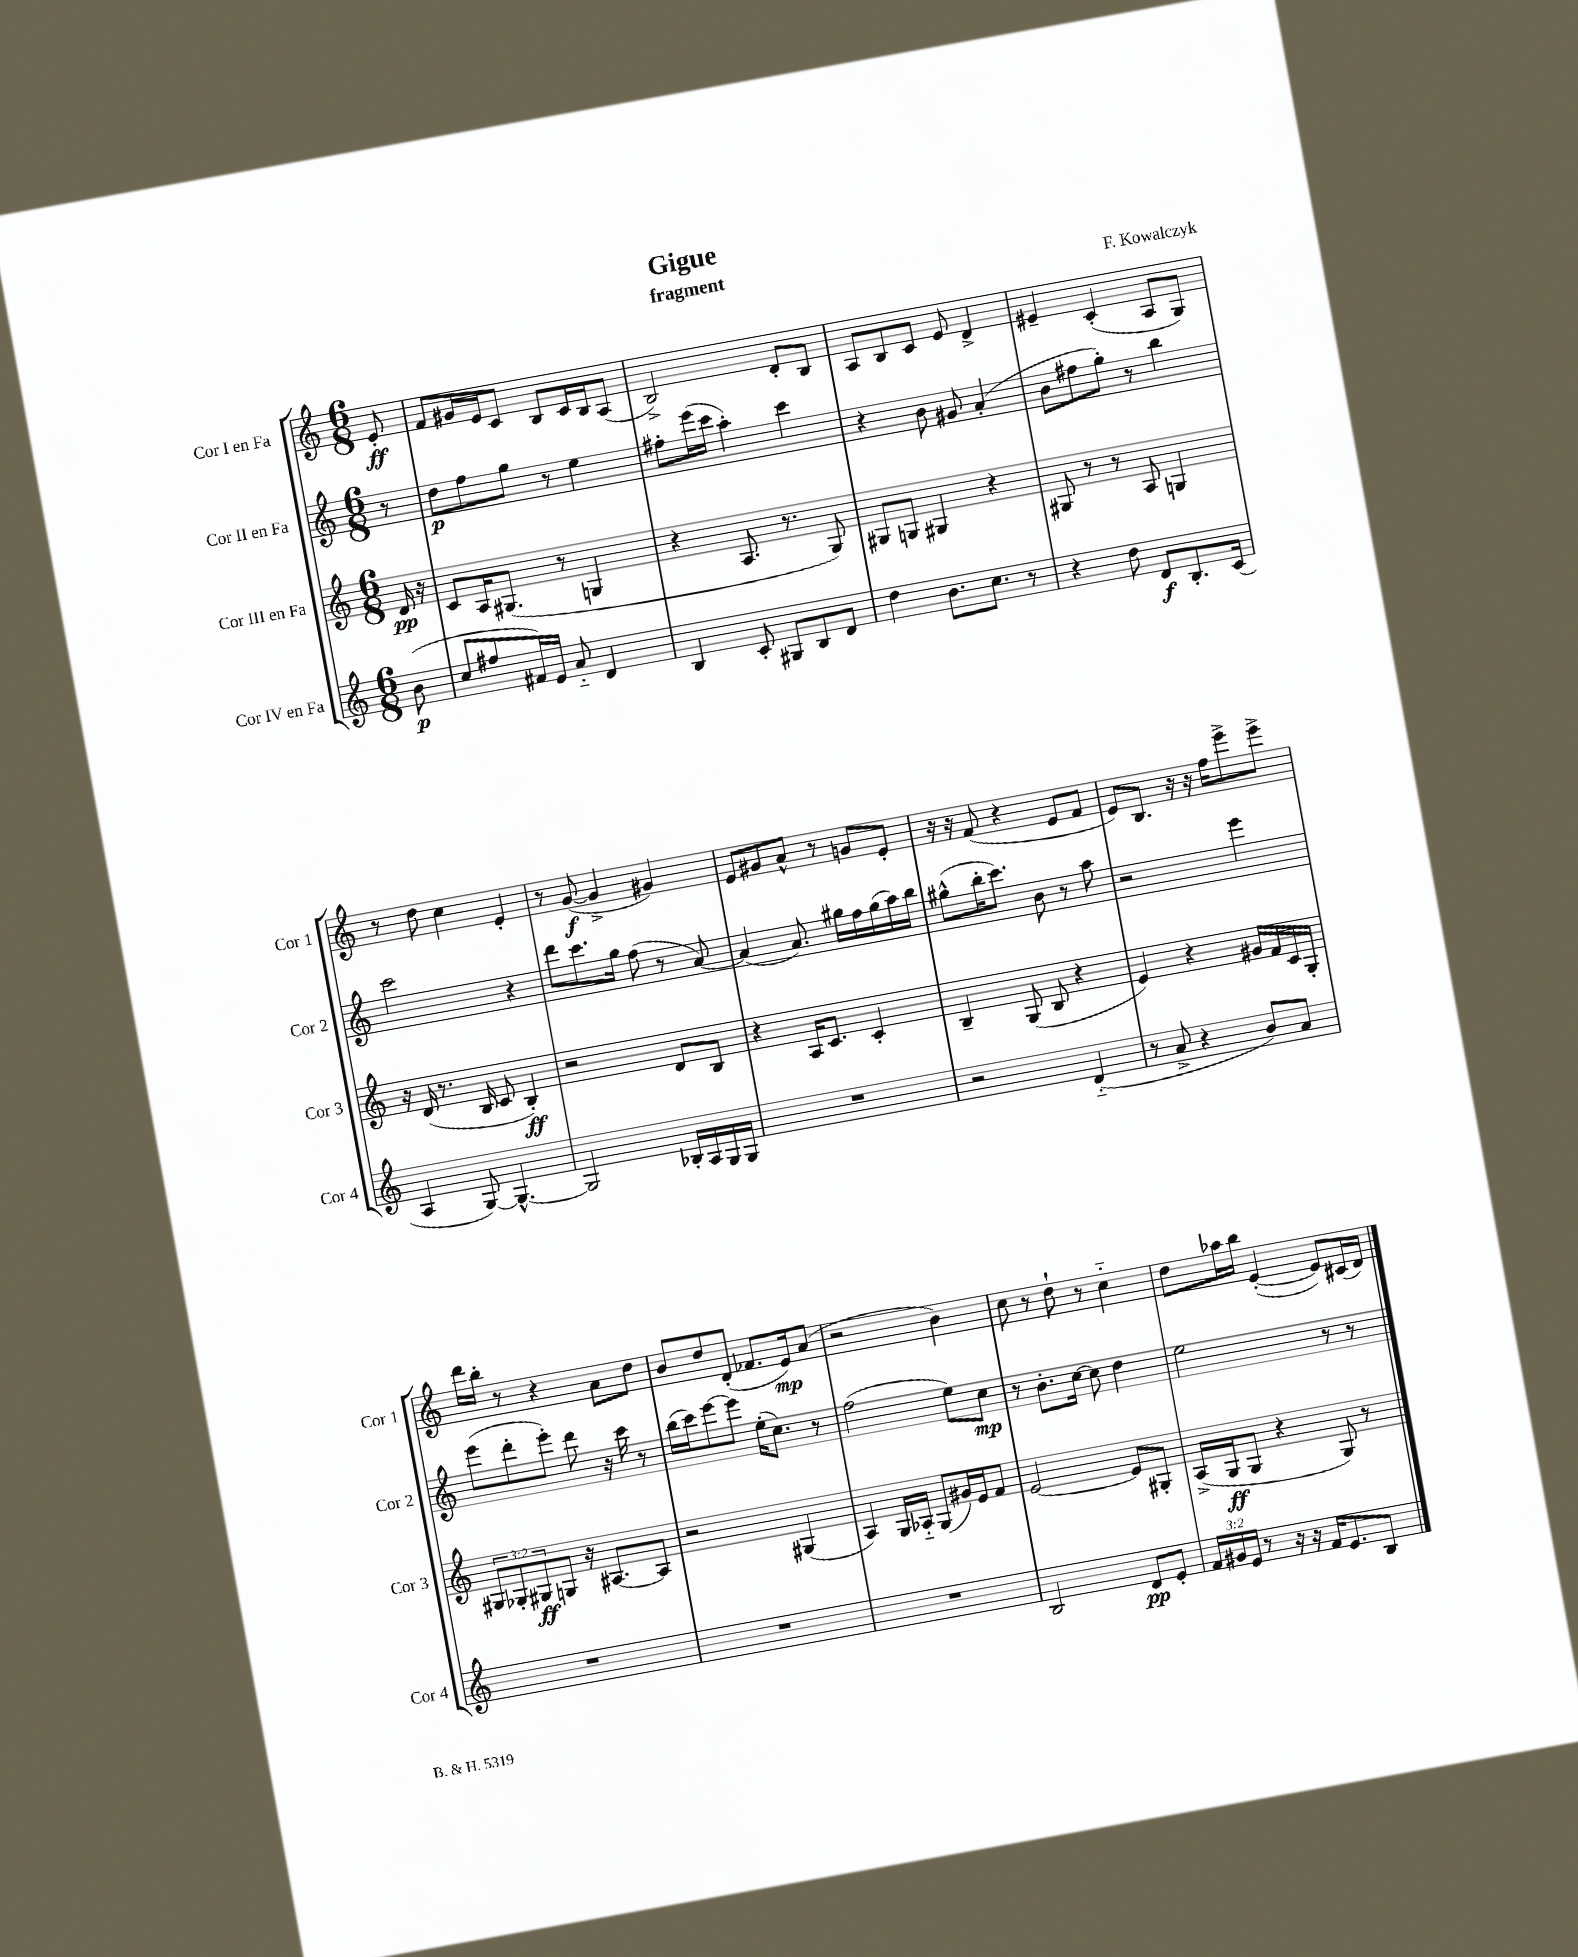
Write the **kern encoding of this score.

**kern	**dynam	**kern	**dynam	**kern	**dynam	**kern	**dynam
*part4	*part4	*part3	*part3	*part2	*part2	*part1	*part1
*staff4	*staff4	*staff3	*staff3	*staff2	*staff2	*staff1	*staff1
*I"Cor IV en Fa	*	*I"Cor III en Fa	*	*I"Cor II en Fa	*	*I"Cor I en Fa	*
*I'Cor 4	*	*I'Cor 3	*	*I'Cor 2	*	*I'Cor 1	*
*clefG2	*	*clefG2	*	*clefG2	*	*clefG2	*
*k[]	*	*k[]	*	*k[]	*	*k[]	*
*M6/8	*	*M6/8	*	*M6/8	*	*M6/8	*
=	=	=	=	=	=	=	=
(8b\	p	16d/	pp	8r	.	8e'/	ff
.	.	16r	.	.	.	.	.
=1	=1	=1	=1	=1	=1	=1	=1
8cc/L	.	8c/L	.	8dd\L	p	8f/L	.
8ff#X/	.	16A/K	.	8ff\	.	16g#X/L	.
.	.	(8.G#X/J	.	.	.	16e/J	.
16f#X/L)	.	.	.	8gg\J	.	8c/J	.
16e/JJ	.	.	.	.	.	.	.
8a/	.	8r	.	8r	.	8B/L	.
4d/	.	4Gn/	.	4ee\	.	16c/L	.
.	.	.	.	.	.	16B/J	.
.	.	.	.	.	.	(8A/J	.
=2	=2	=2	=2	=2	=2	=2	=2
4B/	.	4r	.	8ff#X'\L	.	2B^/)	.
.	.	.	.	(16eee\L	.	.	.
.	.	.	.	16ccc\JJ	.	.	.
8c'/	.	8.A/	.	4aa'\)	.	.	.
8G#X/L	.	.	.	.	.	.	.
.	.	8.r	.	.	.	.	.
8B/	.	.	.	4ccc\	.	8d'/L	.
8d/J	.	8G/)	.	.	.	8B/J	.
=3	=3	=3	=3	=3	=3	=3	=3
4dd\	.	8G#X/L	.	4r	.	8A/L	.
.	.	8Gn/J	.	.	.	8B/	.
8.b\L	.	4G#X/	.	8b\	.	8c/J	.
.	.	.	.	8g#X/	.	8e/	.
8.cc\J	.	.	.	.	.	.	.
.	.	4r	.	(4a'/	.	4d^/	.
8r	.	.	.	.	.	.	.
=4	=4	=4	=4	=4	=4	=4	=4
4r	.	8G#X/	.	8b\L	.	4e#X~/	.
.	.	8r	.	8ff#X\	.	.	.
8dd\	.	8r	.	8gg'\J)	.	(4c'/	.
8d/L	f	8A/	.	8r	.	.	.
8.B'/	.	4Gn/	.	4bb\	.	8A/L	.
.	.	.	.	.	.	8G/J)	.
(16c/Jk	.	.	.	.	.	.	.
!!LO:LB:g=z
=5	=5	=5	=5	=5	=5	=5	=5
4A/	.	16r	.	2ccc\	.	8r	.
.	.	(16d/	.	.	.	.	.
.	.	8.r	.	.	.	8dd\	.
[8G/)	.	.	.	.	.	4cc\	.
.	.	16B/	.	.	.	.	.
4.G^^/_	.	8c/	.	.	.	.	.
.	.	4B'/)	ff	4r	.	4e'/	.
=6	=6	=6	=6	=6	=6	=6	=6
2G/]	.	2r	.	8ddd\L	.	8r	.
.	.	.	.	8.ccc\	.	([8g/	f
.	.	.	.	.	.	4g^/]	.
.	.	.	.	16gg\Jk	.	.	.
.	.	.	.	(8ff\	.	.	.
16B-X'/LL	.	8d/L	.	8r	.	4g#X/)	.
16A/	.	.	.	.	.	.	.
16G/	.	8B/J	.	[8a/)	.	.	.
16G/JJ	.	.	.	.	.	.	.
=7	=7	=7	=7	=7	=7	=7	=7
2.r	.	4r	.	(4a/]	.	8e/L	.
.	.	.	.	.	.	8g#X/	.
.	.	16A/KL	.	8.a/)	.	8a^^/J	.
.	.	8.c/J	.	.	.	.	.
.	.	.	.	.	.	8r	.
.	.	.	.	16gg#X\LL	.	.	.
.	.	4c'/	.	16ff\	.	8gn/L	.
.	.	.	.	(16gg#\	.	.	.
.	.	.	.	16aa\)	.	8e'/J	.
.	.	.	.	16bb\JJ	.	.	.
=8	=8	=8	=8	=8	=8	=8	=8
2r	.	4B~/	.	(8gg#X^^\L	.	16r	.
.	.	.	.	.	.	16r	.
.	.	.	.	16bb'\K	.	(8f/	.
.	.	.	.	8.ccc\J)	.	.	.
.	.	(8G/	.	.	.	4r	.
.	.	8B/	.	8b\	.	.	.
(4d/	.	4r	.	8r	.	8e/L	.
.	.	.	.	8aa\	.	8f/J	.
=9	=9	=9	=9	=9	=9	=9	=9
8r	.	4e/)	.	2r	.	8e/L)	.
8a^/	.	.	.	.	.	8.B/J	.
4r	.	4r	.	.	.	.	.
.	.	.	.	.	.	16r	.
.	.	.	.	.	.	16r	.
.	.	.	.	.	.	16ff\KL	.
8b/L)	.	16g#X/LL	.	4eee\	.	8eee^\	.
.	.	16f/	.	.	.	.	.
8a/J	.	16c/	.	.	.	8eee^\J	.
.	.	16G'/JJ	.	.	.	.	.
!!LO:LB:g=z
=10	=10	=10	=10	=10	=10	=10	=10
2.r	.	12G#X/L	.	(8eee\L	.	16ddd\LL	.
.	.	.	.	.	.	16bb'\JJ	.
.	.	12G-X'/	.	.	.	.	.
.	.	.	.	8ddd'\	.	8r	.
.	.	12G#X/	ff	.	.	.	.
.	.	8Gn/J	.	8eee'\J)	.	4r	.
.	.	16r	.	8ddd\	.	.	.
.	.	[8.A#X/L	.	.	.	.	.
.	.	.	.	16r	.	8a\L	.
.	.	.	.	16ccc\	.	.	.
.	.	8A#/J]	.	8r	.	8dd\J	.
=11	=11	=11	=11	=11	=11	=11	=11
2.r	.	2r	.	(16bb\LL	.	8b/L	.
.	.	.	.	16ccc\J)	.	.	.
.	.	.	.	[8eee\	.	8dd/	.
.	.	.	.	8eee\J]	.	(8d'/J	.
.	.	.	.	(16ee'\KL	.	8.f-X/L	.
.	.	.	.	8.cc\J)	.	.	.
.	.	(4G#X/	.	.	.	.	.
.	.	.	.	.	.	16e/k)	mp
.	.	.	.	8r	.	(8a/J	.
=12	=12	=12	=12	=12	=12	=12	=12
2.r	.	4A/)	.	(2ff\	.	2r	.
.	.	16G/LL	.	.	.	.	.
.	.	16A-X/JJ	.	.	.	.	.
.	.	(8G/L	.	.	.	.	.
.	.	16g#X/L)	.	8ee\L)	.	4b\)	.
.	.	16e/J	.	.	.	.	.
.	.	8f/J	.	8cc\J	mp	.	.
=13	=13	=13	=13	=13	=13	=13	=13
2B/	.	[2e/	.	8r	.	8cc\	.
.	.	.	.	8.b'\L	.	8r	.
.	.	.	.	.	.	8dd`\	.
.	.	.	.	[16cc\Jk	.	.	.
.	.	.	.	8cc\]	.	8r	.
8d/L	pp	8e/L]	.	4dd\	.	4cc\	.
8e'/J	.	8G#X'/J	.	.	.	.	.
=14	=14	=14	=14	=14	=14	=14	=14
24f/LL	.	(16A^/LL	.	2ee\	.	8dd\L	.
24g#X/	.	.	.	.	.	.	.
.	.	16G/J	ff	.	.	.	.
24e/JJ	.	.	.	.	.	.	.
8r	.	8G/J	.	.	.	16aa-X\L	.
.	.	.	.	.	.	16bb\JJ	.
16r	.	4r	.	.	.	([4e'/	.
16r	.	.	.	.	.	.	.
16f/KL	.	.	.	.	.	.	.
8.e/	.	.	.	.	.	.	.
.	.	8G/)	.	8r	.	8e/L])	.
8B/J	.	8r	.	8r	.	(16c#X/L	.
.	.	.	.	.	.	16d/JJ)	.
==	==	==	==	==	==	==	==
*-	*-	*-	*-	*-	*-	*-	*-
